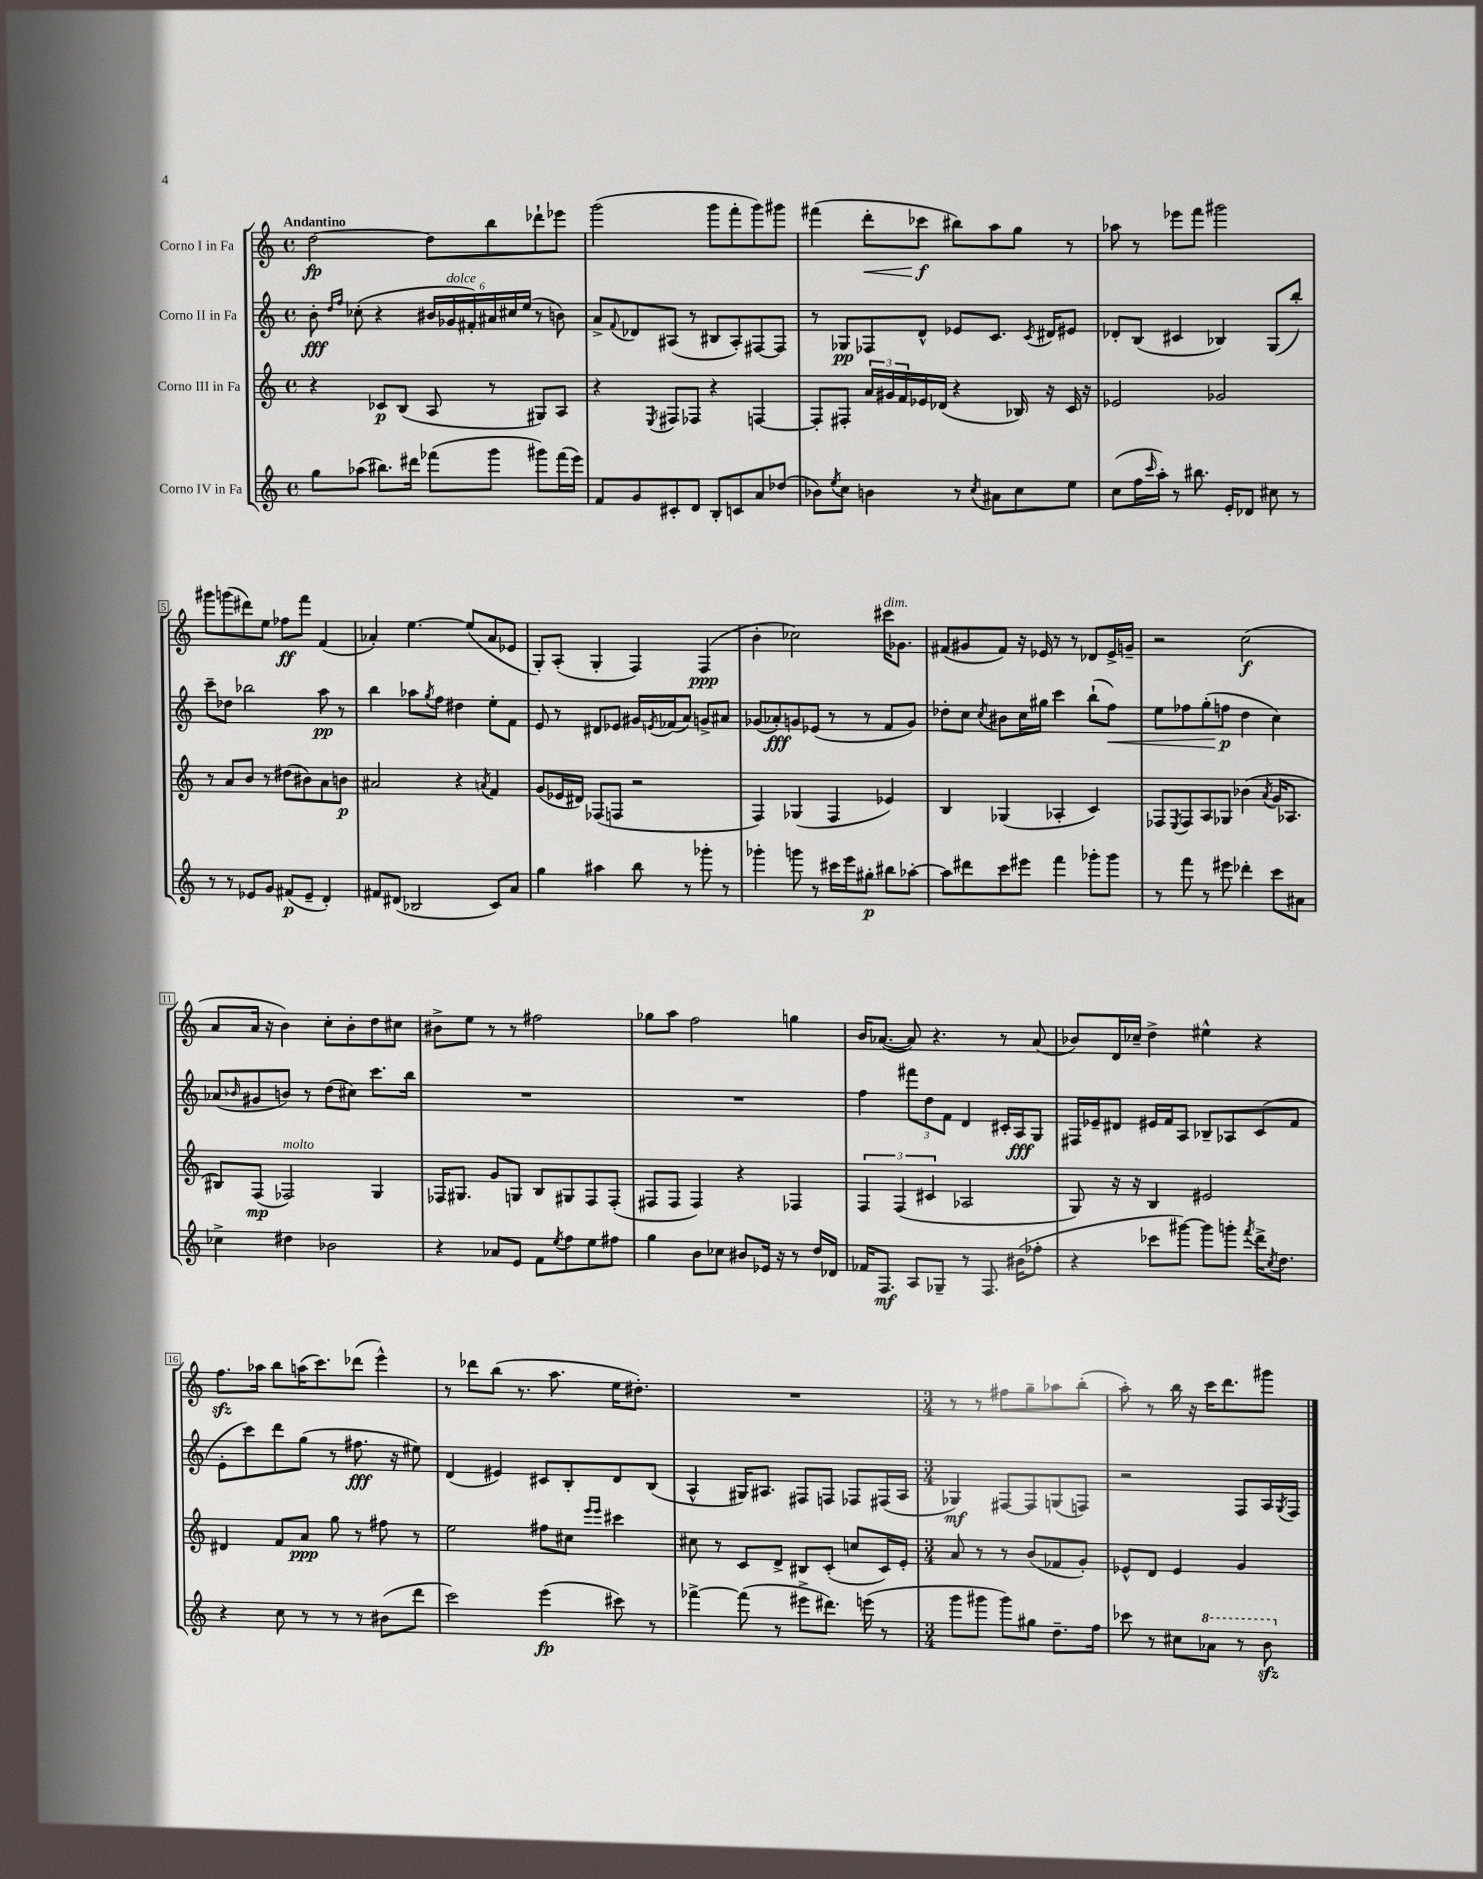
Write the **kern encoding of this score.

**kern	**kern	**kern	**kern
*staff4	*staff3	*staff2	*staff1
*clefG2	*clefG2	*clefG2	*clefG2
*k[]	*k[]	*k[]	*k[]
*M4/4	*M4/4	*M4/4	*M4/4
*met(c)	*met(c)	*met(c)	*met(c)
8gg	4r	8b'	[2dd
.	.	16qqdd	.
.	.	16qqff	.
(8aa-	.	(8cc-'	.
8.bb#)	8c-	4r	.
.	(8B	.	.
16ddd#	.	.	.
(8fff-	8A	24b#	8dd]
.	.	24g-	.
.	.	24f#')	.
8ggg	8r	24a#	8bb
.	.	24cc#	.
.	.	(24ee	.
8ggg#)	8G#)	8r	8ddd-`
(16fff-	8A	8b)	8eee-
16eee)	.	.	.
=	=	=	=
8f	4r	8a^	(2ggg
.	.	8qqf	.
8g	.	8d-	.
.	8qE	.	.
8c#'	8F#	(8A#	.
8d	8F-	8r	.
8B'	4r	8B#	8ggg
8c	.	8A#')	8fff'
8a	[4F	[8F#	8ggg)
(8dd-	.	8F#]	8ggg#
=	=	=	=
8b-)	8F']	8r	(4fff#
8qee	.	.	.
8cc	8F#'	8G-	.
4b	24a	8F-	8ddd'
.	24g#	.	.
.	24f	.	.
.	16e-	8d^^	8ccc-
.	(16d-	.	.
8r	4r	8e-	8bb#)
8qcc	.	.	.
8a#	.	8.c	8aa
8cc	16B-)	.	8gg
.	.	8qc	.
.	16r	16d#	.
8ee	16c	8e#	8r
.	16r	.	.
=	=	=	=
(8cc	2e-	8d-'	8aa-
16ff	.	(8B	8r
16qqccc	.	.	.
16aa')	.	.	.
8r	.	4c#	8eee-
8.bb#	.	.	8fff
.	2g-	4B-)	2ggg#
16e'	.	.	.
8d-	.	.	.
8cc#	.	(8G	.
8r	.	8bb')	.
=	=	=	=
8r	8r	8ccc~	8ggg#
8r	8a	8dd-	(8ggg
8e-	8b	2bb-	8ddd#)
8g	8r	.	8ee
(8f#	(8dd#	.	8ff-
8e-~	8b#)	.	8fff
4d')	8a	8aa	(4f
.	8b	8r	.
=	=	=	=
8f#	2a#	4bb	4a-')
(8d#	.	.	.
2B-	.	8aa-	[4.ee
.	.	8qgg	.
.	.	8ff	.
.	4r	4dd#	.
.	.	.	(8ee]
.	8qa	.	.
8c)	4f	8ee'	8a-
8a	.	8f	8e-
=	=	=	=
4gg	(8g	8e	8G')
.	16e-	8r	(8A'
.	16d#)	.	.
4aa#	(8F-	8d#	4G'
.	8F	8e-	.
8bb	2r	16g#	4F)
.	.	8qe	.
.	.	(16f-	.
8r	.	8a)	.
8ggg-'	.	8g^	(4F
8r	.	8a#	.
=	=	=	=
4ggg-'	4F)	(8g-	4b'
.	.	8a-')	.
8ggg	(4G-	8g	2cc-)
8r	.	(8e-	.
16ccc#	4F	8r	.
16eee	.	.	.
8gg#'	.	8r	.
8bb#	4e-)	8f	16ccc#
.	.	.	8.g-
[8aa-'	.	8g)	.
=	=	=	=
8aa-]	4B	8dd-'	(8f#
8ddd#	.	8cc	8g#
.	.	8qcc	.
8ccc	(4G-	8b#	8f#)
8eee#	.	16cc	16r
.	.	16gg#	16e-
4fff	4A-'	4ccc	8r
.	.	.	8r
8ggg-'	4c)	(8bb`	8d-
8ggg-	.	8ff)	16e-^
.	.	.	16g~
=	=	=	=
8r	8F-	8ee	2r
.	8qE	.	.
8fff	8F-	8ff-	.
8r	8A	(8gg'	.
8eee#	8G-	8ff	.
4ddd-'	(4b-	4dd	(2cc
.	8qa	.	.
8ccc	16g	4cc)	.
.	8.A-	.	.
8a#	.	.	.
=	=	=	=
4cc-^	8B#)	(8a-	8a
.	.	16qqb-	.
.	(8F	8g#	16a
.	.	.	16r
4dd#	2F-)	8b)	4b)
.	.	8r	.
2b-	.	(8dd	8cc'
.	.	8cc#)	8b'
.	4G	8.ccc	8dd
.	.	.	8cc#
.	.	16bb	.
=	=	=	=
4r	16F-	1r	8b#^
.	8.G#	.	.
.	.	.	8ee
8a-	8g	.	8r
8e	8G	.	8r
8f	8B	.	2ff#
8qee	.	.	.
8ff	8G#	.	.
8ee	8F-	.	.
8ff#	(8F-'	.	.
=	=	=	=
4gg	8F#	1r	8gg-
.	8F#	.	8aa
8b	4F#)	.	2ff
8cc-	.	.	.
8b#	4r	.	.
16e-	.	.	.
16r	.	.	.
8r	4F-	.	4gg
16dd	.	.	.
16d-	.	.	.
=	=	=	=
16f-	6F	4ff	16b
8.F	.	.	([8.a-
.	(6F	.	.
8A	.	12fff#	8a-])
.	6c#	12dd	.
8G-~	.	.	4.r
.	.	12f	.
8r	2A-	4d	.
8.F	.	.	.
.	.	16c#'	8r
(16b#	.	16A	.
8ff-'	.	8G	(8a-
=	=	=	=
4r	8G)	16F#	8b-)
.	.	16e-~	.
.	16r	8d#	16d
.	16r	.	16cc-~
8ccc-	4B	16e#	4dd^
.	.	16f	.
[8ggg#)	.	8A	.
8ggg#]	2e#	8B-~	4ee#^^
8ggg'	.	8A-	.
8qfff	.	.	.
16ddd^	.	(8c	4r
8qcc	.	.	.
8.dd	.	.	.
.	.	8f	.
=	=	=	=
4r	4d#	8e'	8.ff
.	.	8ccc)	.
.	.	.	16aa-
8cc	8f	8ddd	8bb
8r	8a	(8gg	(16aa
.	.	.	8.ccc)
8r	8gg	8r	.
8r	8r	8.ff#	(8ddd-
(8b#	8ff#	.	4eee^^)
.	.	16r	.
8ddd	8r	8ee#)	.
=	=	=	=
2ccc)	2ee	(4d	8r
.	.	.	8ddd-
.	.	4e#)	(8bb
.	.	.	8.r
(4eee	8ff#	8c#	.
.	.	.	8.aa
.	8cc#	8B'	.
.	16qqeee	.	.
.	16qqeee	.	.
8ccc#)	4ccc#	8d	16ee
.	.	.	8.dd#')
8r	.	(8B	.
=	=	=	=
[4fff-^	8cc#	4A^^	1r
.	8r	.	.
(8fff-]	8c	16G#)	.
.	.	8.A#	.
8r	8d^	.	.
8eee#^	8B#	8F#	.
8.ddd#)	(8c'	8F	.
.	8cc	8F-	.
(16eee	.	.	.
8r	16c)	(16F#	.
.	16e'	16A#	.
=	=	=	=
*M3/4	*M3/4	*M3/4	*M3/4
8ggg	8a	4G-)	8r
8ggg#	8r	.	8r
8ggg#)	8r	[8F#	8ff#
8gg#	(8b	8F#]	8gg~
8.dd~	8f-	(8G	8aa-
.	8g')	8F)	(8bb'
16ff	.	.	.
=	=	=	=
8ccc-	8e-^^	2r	8aa')
8r	8d	.	8r
8cc#	4e-	.	16bb
.	.	.	16r
8aa-	.	.	16ccc
.	.	.	8.ddd
8r	4g	8F	.
8bb	.	16A	8ggg#
.	.	8qG	.
.	.	16F	.
==	==	==	==
*-	*-	*-	*-
